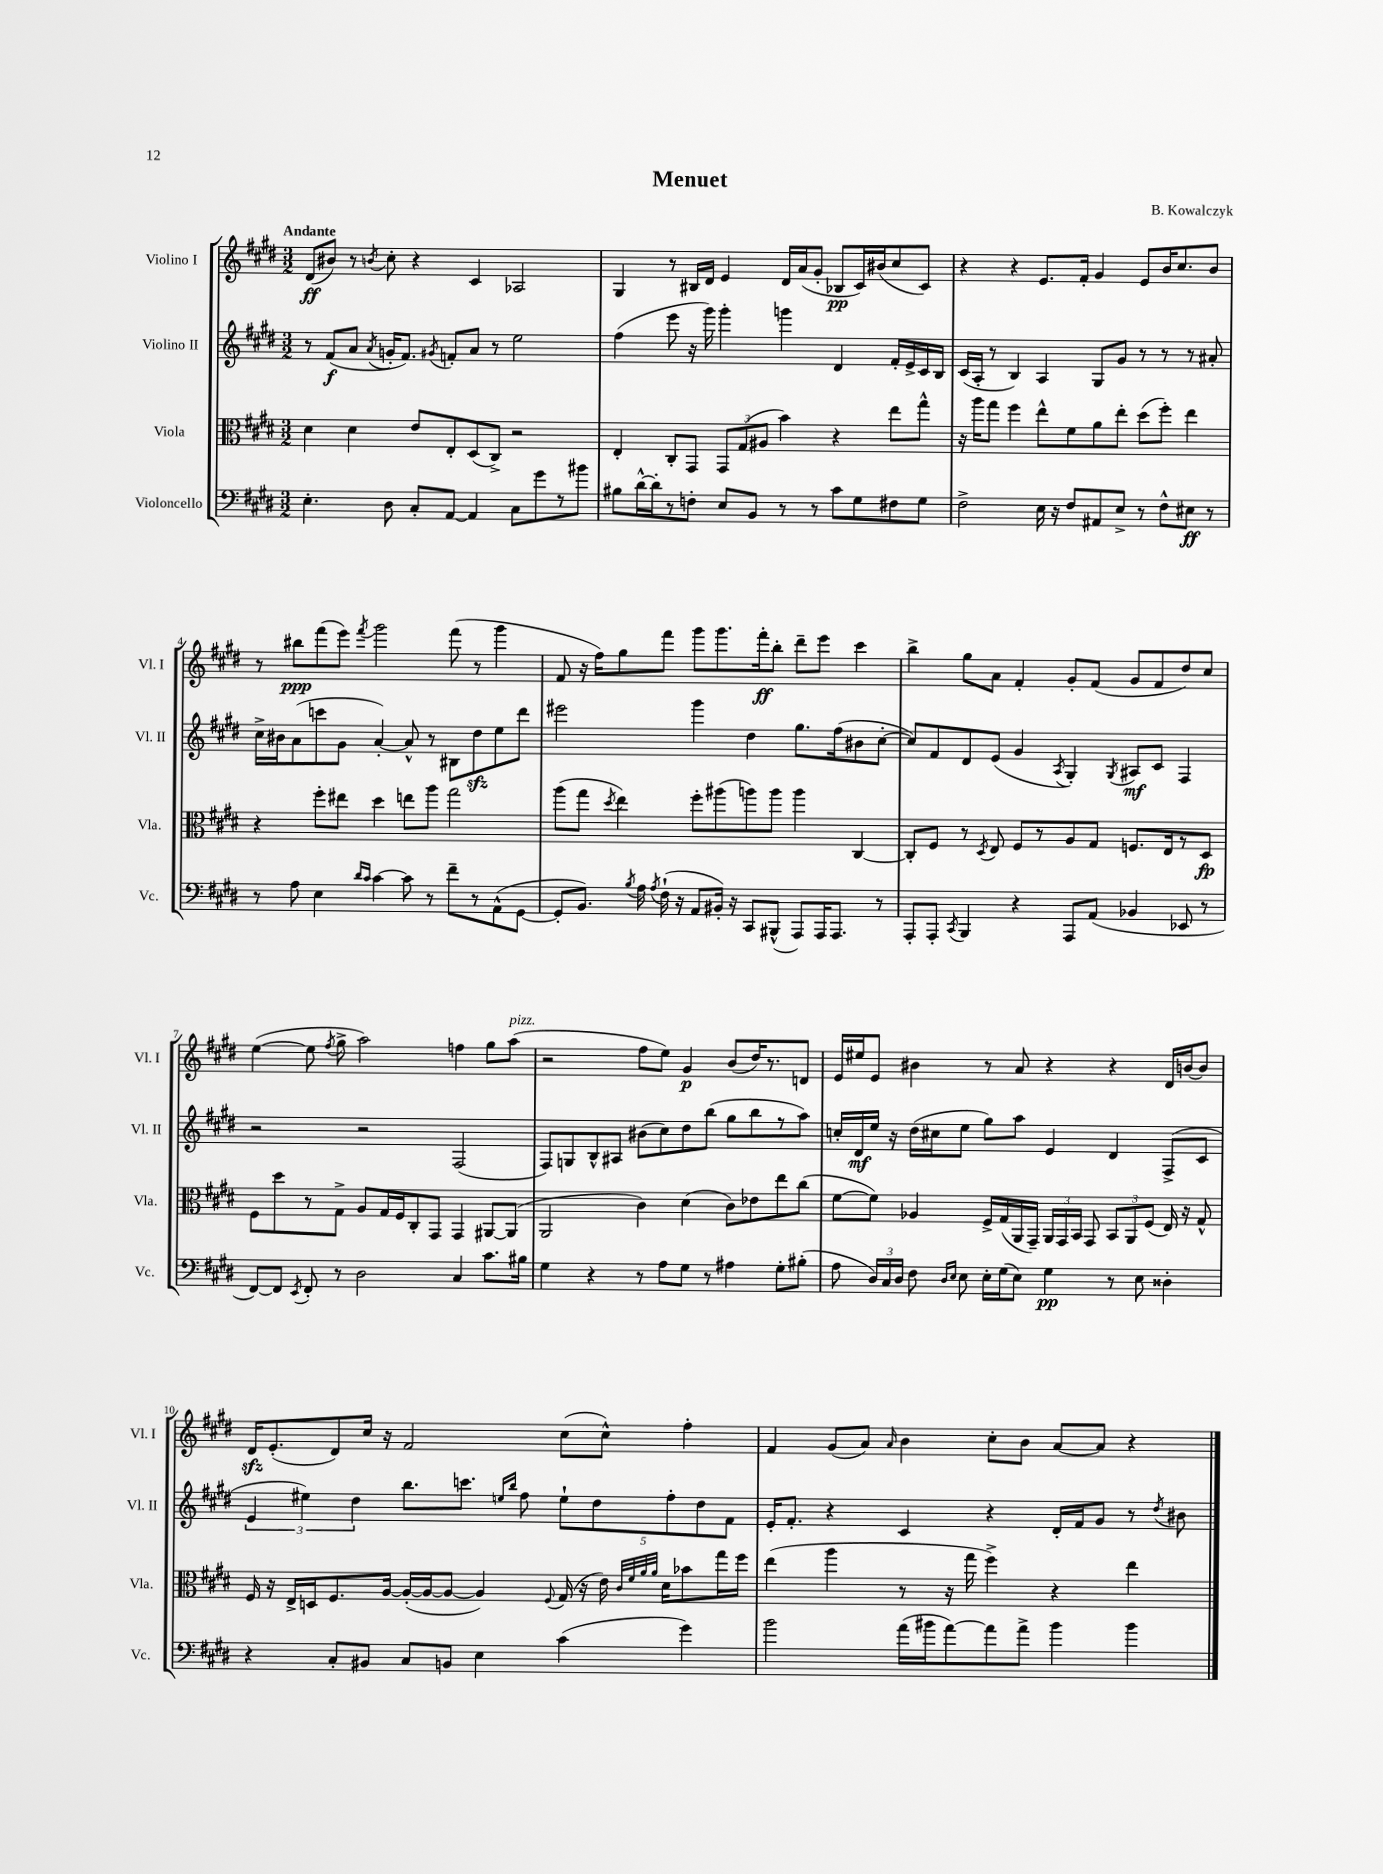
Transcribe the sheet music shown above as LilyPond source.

\header { title = "Menuet" composer = "B. Kowalczyk" }
<<
\new StaffGroup <<
\new Staff = "s0" \with { instrumentName = "Violino I" shortInstrumentName = "Vl. I" } {
    \clef treble \key e \major \numericTimeSignature \time 3/2 \tempo "Andante"
    \autoBeamOff dis'8[\ff( bis'8]) r8 \acciaccatura { b'8 } cis''8-. r4 cis'4 aes2 |
    gis4 r8 bis16[ dis'16] e'4 dis'16[ a'16( gis'8]-. bes8[\pp cis'16) bis'16( cis''8 cis'8]) |
    r4 r4 e'8.[ fis'16]-. gis'4 e'8[ b'16 cis''8. b'8] |
    r8 bis''8[\ppp fis'''8( e'''8]) \acciaccatura { fis'''8 } gis'''2 fis'''8( r8 gis'''4 |
    fis'8 r16 fis''16[) gis''8 fis'''8] gis'''8[ gis'''8. fis'''16-.\ff b''8]-. dis'''8[-- e'''8] cis'''4 |
    b''4-> gis''8[ a'8] fis'4-. gis'8[-. fis'8]( gis'8[ fis'8 dis''8) cis''8] |
    e''4~( e''8 \acciaccatura { fis''8 } gis''8-> a''2) f''4 gis''8[ a''8]^\markup { \italic "pizz." }( |
    r2 fis''8[ e''8]) gis'4\p b'8[( dis''16) r8. d'8] |
    e'16[ eis''16 e'8] bis'4 r8 a'8 r4 r4 dis'16[ b'16~ b'8] |
    dis'16[\sfz e'8.-.( dis'8) cis''16] r16 fis'2 cis''8[( cis''8]-^) fis''4-. |
    fis'4 gis'8[( a'8]) \grace { a'16 } b'4 cis''8[-. b'8] a'8[~ a'8] r4 \bar "|." |
}
\new Staff = "s1" \with { instrumentName = "Violino II" shortInstrumentName = "Vl. II" } {
    \clef treble \key e \major \numericTimeSignature \time 3/2
    \autoBeamOff r8 fis'8[\f( a'8] \acciaccatura { a'8 } g'16[-. fis'8.]) \acciaccatura { gis'8 } f'8[-. a'8] r8 e''2 |
    fis''4( e'''8 r16 gis'''16) gis'''4-. g'''4 dis'4 fis'16[-. e'16-> cis'16 b16] |
    cis'16[( a16]-. r8 b4) a4 gis8[ gis'8] r8 r8 r8 ais'8-. |
    cis''16[-> bis'16 a'8( c'''8 gis'8] a'4~-.) a'8-^ r8 bis8[ dis''8\sfz e''8 dis'''8] |
    eis'''2 gis'''4 dis''4 gis''8.[ fis''16( bis'8 cis''8]~-. |
    cis''8[) fis'8 dis'8 e'8]( gis'4 \acciaccatura { a8 } gis4-.) \acciaccatura { gis8 } ais8[\mf cis'8] fis4 |
    r2 r2 fis2( |
    fis8[) g8 b8-^ ais8] bis'8[( cis''8) dis''8 b''8]( gis''8[ b''8 r8 a''8]) |
    c''16[-. dis'16\mf e''16] r16 dis''16[( cis''16 e''8] gis''8[) a''8] e'4 dis'4 fis8[->( cis'8] |
    \tuplet 3/2 { e'4 eis''4) dis''4 } b''8.[ c'''8.] \grace { e''16[ b''16] } fis''8 \tuplet 5/4 { e''8[-! dis''8 fis''8-. dis''8 fis'8] } |
    e'16[-. fis'8.]-. r4 cis'4 r4 dis'16[-. fis'16 gis'8] r8 \acciaccatura { dis''8 } bis'8 \bar "|." |
}
\new Staff = "s2" \with { instrumentName = "Viola" shortInstrumentName = "Vla." } {
    \clef alto \key e \major \numericTimeSignature \time 3/2
    \autoBeamOff dis'4 dis'4 e'8[ e8-. dis8( cis8]->) r2 |
    e4-. cis8[-. gis,8] \tuplet 3/2 { gis,8[ gis8( ais8] } b'4) r4 e''8[ gis''8]-^ |
    r16 a''16[ gis''8] fis''4 e''8[-^ fis'8 a'8 e''8]-. dis''8[( fis''8]-.) e''4 |
    r4 fis''8[-. eis''8] dis''4 e''8[ a''8] gis''2 |
    a''8[( gis''8] \acciaccatura { dis''8 } e''4) fis''8[-. ais''8( a''8) a''8] a''4 cis4~ |
    cis8[-. fis8] r8 \acciaccatura { dis8 } e8 fis8[ r8 a8 gis8] f8.[ e16 r8 dis8]\fp |
    fis8[ dis''8 r8 gis8]-> a8[ gis16 fis16 cis8-. gis,8] gis,4 ais,8[~ ais,8]( |
    a,2 cis'4) dis'4( cis'8[) ees'8 e''8 cis''8]( |
    fis'8[~ fis'8]) aes4 fis16[-> gis16( a,16 gis,16]--) \tuplet 3/2 { a,16[ gis,16 b,16] } gis,8 \tuplet 3/2 { b,8[ a,8 fis8]( } e16) r16 gis8-^ |
    fis16 r16 e16[-> d16 fis8. a16]~ a16[~-.( a16~ a8]~ a4) \appoggiatura { fis8 } gis16( r16 e'16) \grace { cis'32[ fis'32 a'32 a'32] } dis'16[ bes'8 gis''16 fis''16] |
    e''4( a''4 r8 r16 gis''16 fis''4->) r4 e''4 \bar "|." |
}
\new Staff = "s3" \with { instrumentName = "Violoncello" shortInstrumentName = "Vc." } {
    \clef bass \key e \major \numericTimeSignature \time 3/2
    \autoBeamOff e4.-. dis8 cis8[-. a,8]~ a,4 cis8[ gis'8 r8 bis'8] |
    bis8[ dis'16~-^ dis'16-. r8 f8]-. e8[ b,8] r8 r8 cis'8[ gis8 fis8 gis8] |
    fis2-> e16 r16 fis8[ ais,8 e8]-> r8 fis8[-^ eis8]\ff r8 |
    r8 a8 e4 \grace { dis'16[ cis'16] } cis'4~ cis'8 r8 fis'8[-- r8 a,8-^( gis,8]~ |
    gis,8[-. b,8.]) \acciaccatura { b8 } a16 \acciaccatura { a8 } fis16-!( r16 a,8[ bis,16]-.) r16 cis,8[ bis,,8]-^( a,,8[) a,,16 a,,8.] r8 |
    a,,8[-. a,,8]-. \acciaccatura { cis,8 } b,,4 r4 a,,8[ a,8]( bes,4 ees,8 r8 |
    fis,8[~) fis,8] \acciaccatura { e,8 } fis,8-. r8 dis2 cis4 cis'8.[ bis16] |
    gis4 r4 r8 a8[ gis8] r8 ais4 gis8[-. bis8]-.( |
    a8 \tuplet 3/2 { dis16[) cis16 dis16] } fis8 \grace { dis16[ e16] } e8 e16[-. gis16( e8]) gis4\pp r8 e8 disis4-. |
    r4 cis8[-. bis,8] cis8[ b,8] e4 cis'4( gis'4) |
    b'2 a'16[( bis'16 a'8~) a'8 a'8]-> bis'4 bis'4 \bar "|." |
}
>>
>>
